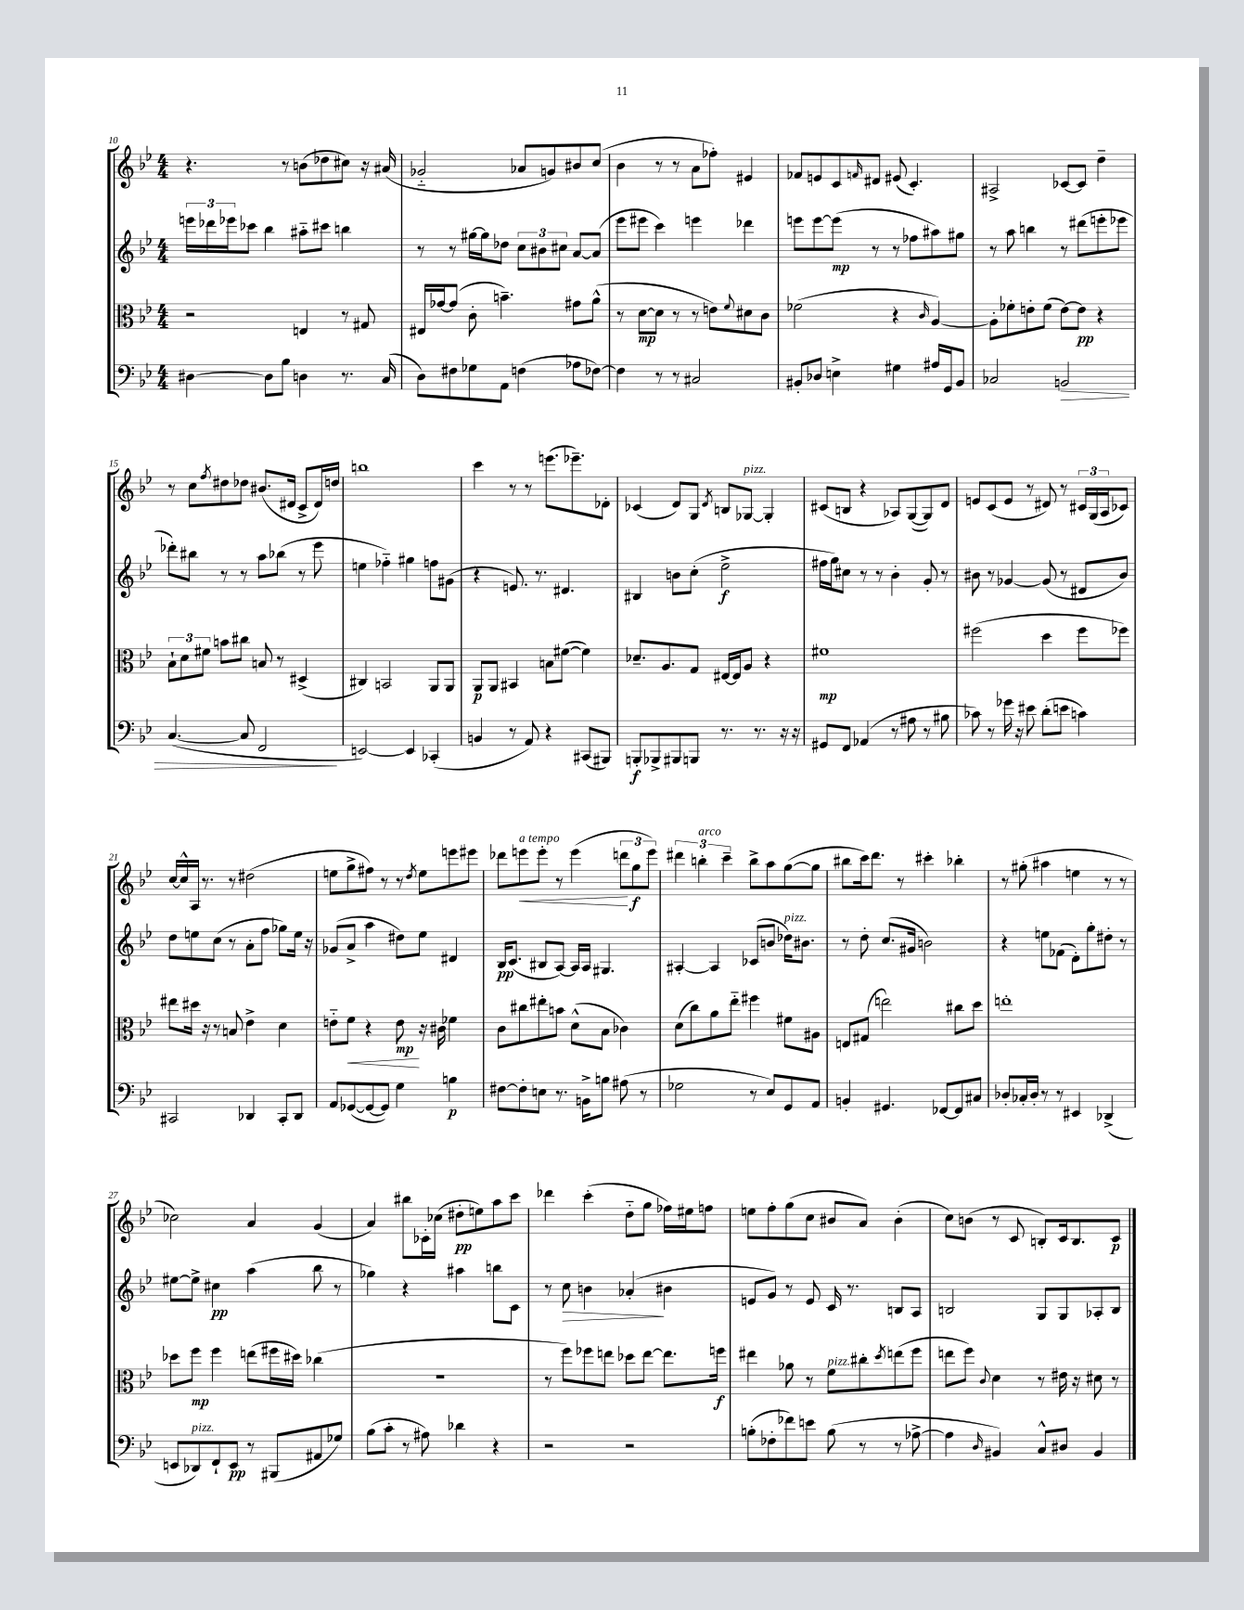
<<
\new StaffGroup <<
\new Staff = "s0" {
    \clef treble \key bes \major \numericTimeSignature \time 4/4
    r4. r8 b'8( des''8 cis''8) r16 ais'16( |
    ges'2-_ aes'8 g'8) bis'8 c''8( |
    bes'4 r8 r8 a'8 fes''8-.) eis'4 |
    fes'8 e'8 c'8 \grace { f'16 } dis'8 eis'8( c'4.-.) |
    ais2-> ces'8~ ces'8 d''4-- |
    r8 c''8 \acciaccatura { f''8 } dis''8 des''8 bis'8.( dis'16 c'8-> dis'16) d''16 |
    b''1 |
    c'''4 r8 r8 e'''8.( ees'''8.--) des'8-. |
    ces'4( d'8) g8 \acciaccatura { d'8 } b8 ges8~^\markup { \italic "pizz." } ges4-. |
    cis'8( b8 r4 aes8) g8~( g8) d'8 |
    e'8 c'8( e'8 r8 dis'8) r8 \tuplet 3/2 { cis'16 g16( a16 } ces'8) |
    c''16~ c''16-^ a16 r8. r8 dis''2( |
    e''8 g''8-> fis''8) r8 r8 \acciaccatura { d''8 } e''8 e'''8 eis'''8 |
    des'''8 e'''8\<^\markup { \italic "a tempo" } e'''8-. r8 e'''4( \tuplet 3/2 { d'''8\! g''8\f e'''8) } |
    \tuplet 3/2 { dis'''4 b''4-.^\markup { \italic "arco" } c'''4-- } b''8-> a''8 g''8~( g''8 |
    bis''8 c'''16) d'''8. r8 cis'''4-. bes''4-. |
    r8 gis''8-.( ais''4 e''4 r8 r8 |
    ces''2) a'4 g'4( |
    a'4) bis''8 ces'16-. ces''16( dis''8-.\pp e''8) a''8 c'''8 |
    des'''4 c'''4-.( d''8-_ g''8 fes''16) eis''16 f''8 |
    e''8 f''8-. g''8( c''8 bis'8 a'8) bis'4-.( |
    c''8) b'8( r8 c'8 b8-.) c'16 b8. c'8\p \bar "|." |
}
\new Staff = "s1" {
    \clef treble \key bes \major \numericTimeSignature \time 4/4
    \tuplet 3/2 { e'''16 des'''16 ees'''16 } ces'''8 bes''4 ais''8-_ cis'''8 b''4 |
    r8 r8 gis''16~ gis''16 des''8 \tuplet 3/2 { c''8 bis'8 cis''8 } a'8~ a'8( |
    ees'''8 eis'''8 c'''4) e'''4 des'''4 |
    e'''8 e'''8~ e'''8\mp( r8 r8 fes''8 ais''8) gis''8 |
    r8 a''8 b''4 r8 dis'''8( e'''8-. ees'''8 |
    des'''8-.) bis''8 r8 r8 a''8 bes''8( r8 ees'''8 |
    e''4 fes''4-_) gis''4 f''8 gis'8( |
    r4 e'8.) r8. dis'4. |
    bis4 b'8 c''8-.( ees''2->\f |
    fis''16 g''16) cis''8 r8 r8 bes'4-. g'8-. r8 |
    bis'8 r8 ges'4~ ges'8( r8 dis'8 bis'8) |
    d''8 e''8 c''8( r8 a'8-. f''8 ges''8) e''16 r16 |
    ges'8( a'8-> a''4 dis''8) ees''8 dis'4 |
    bes16\pp c'8.( bis8 a8~) a16 a16 gis4. |
    ais4~-. ais4 ces'8( b'8 des''16^\markup { \italic "pizz." }) bis'8. |
    r8 d''8-. c''8.( gis'16 b'2) |
    r4 e''8 fes'8( d'8-.) g''8-. dis''8-. r8 |
    eis''8~ eis''8-> cis''4\pp a''4( bes''8 r8 |
    ges''4) r4 ais''4 b''8 c'8 |
    r8 c''8\> b'4 aes'4-.\!( bis'4 |
    e'8 g'8) r8 e'8 c'16 r8. b8 a8 |
    b2 g8 g8 aes8-. b8 \bar "|." |
}
\new Staff = "s2" {
    \clef alto \key bes \major \numericTimeSignature \time 4/4
    r2 e4 r8 gis8 |
    eis16 ges'16~ ges'8( c'8-. b'4.--) gis'8 a'8-^( |
    r8 d'8~\mp d'8 r8 r8 e'8) \appoggiatura { f'8 } dis'8 c'8 |
    fes'2( r4 \grace { c'16 } a4~) |
    a8-. fes'8-. e'8-. fes'8( e'8~) e'8\pp r4 |
    \tuplet 3/2 { bes8-! d'8 fis'8 } b'8 cis''8 b8 r8 dis4->( |
    cis4) b,2 a,8 a,8 |
    a,8\p a,8 bis,4 b8 fis'8~( fis'4) |
    des'8.-- a8. g8 eis16~ eis16 a8 r4 |
    fis'1\mp |
    fis''2( d''4 fis''8 fes''8) |
    eis''8 dis''16 r16 r8 b8 ees'4-> d'4 |
    e'8-_ f'8\< r4 e'8\mp\! r16 cis'16 fes'4 |
    c'8 cis''8 eis''8-. b'8 d'8-^( bes8 ces'4) |
    d'8( c''8) a'8 ees''8-_ fis''4 fis'8 ais8 |
    e8 gis8( e''2) cis''8 d''8 |
    e''1-. |
    des''8 f''8\mp f''4 e''8( fis''16 dis''16) ces''4( |
    R1 |
    r8 f''8) fes''8 e''8 des''8 e''8~ e''8. f''16\f |
    eis''4 aes'8 r8 f'8^\markup { \italic "pizz." } cis''8-. \acciaccatura { d''8 } e''8( f''8 |
    e''8 f''8) \appoggiatura { c'8 } d'4 r8 eis'16 r16 dis'8 r8 \bar "|." |
}
\new Staff = "s3" {
    \clef bass \key bes \major \numericTimeSignature \time 4/4
    dis4~ dis8 bes8 d4 r8. c16( |
    d8) fis8 ges8 a,8 f4( aes8 fes8~) |
    fes4 r8 r8 cis2 |
    bis,8-. des8 e4-> gis4 ais16 g,16 bis,8 |
    ces2 b,2\> |
    c4.~( c8 f,2\! |
    e,2~) e,4 ces,4-.( |
    b,4 r8 a,8) r4 cis,8( bis,,8) |
    b,,8-.\f bes,,8-> bis,,8 b,,8 r8. r8. r16 r16 |
    gis,8 f,8 aes,4( r8 ais8 r8 bis8 |
    ces'8) r8 ges'16 r16 eis'8 d'8-.( e'8 c'4) |
    cis,2 des,4 cis,8-. des,8 |
    a,8 ges,8~( ges,8~ ges,8) g4 b4\p |
    fis8~ fis8-. e8 r8. b,16-> b8 ais8( r8 |
    ges2 r8 ees8) g,8 a,8 |
    b,4-. gis,4. fes,8~ fes,8 cis8 |
    des8-. ces16-. des16-. r8 r8 eis,4 des,4->( |
    e,8 des,8^\markup { \italic "pizz." }) f,8-! e,8\pp r8 bis,,8( ais,8 ges8) |
    bes8( c'8-. r8 ais8) des'4 r4 |
    r2 r2 |
    b8-.( fes8-. fes'8) e'8 b8( r8 r8 aes8~-> |
    aes4 \grace { d16 } bis,4) c8-^ dis8 bis,4 \bar "|." |
}
>>
>>
\layout { \context { \Score currentBarNumber = #10 } }
